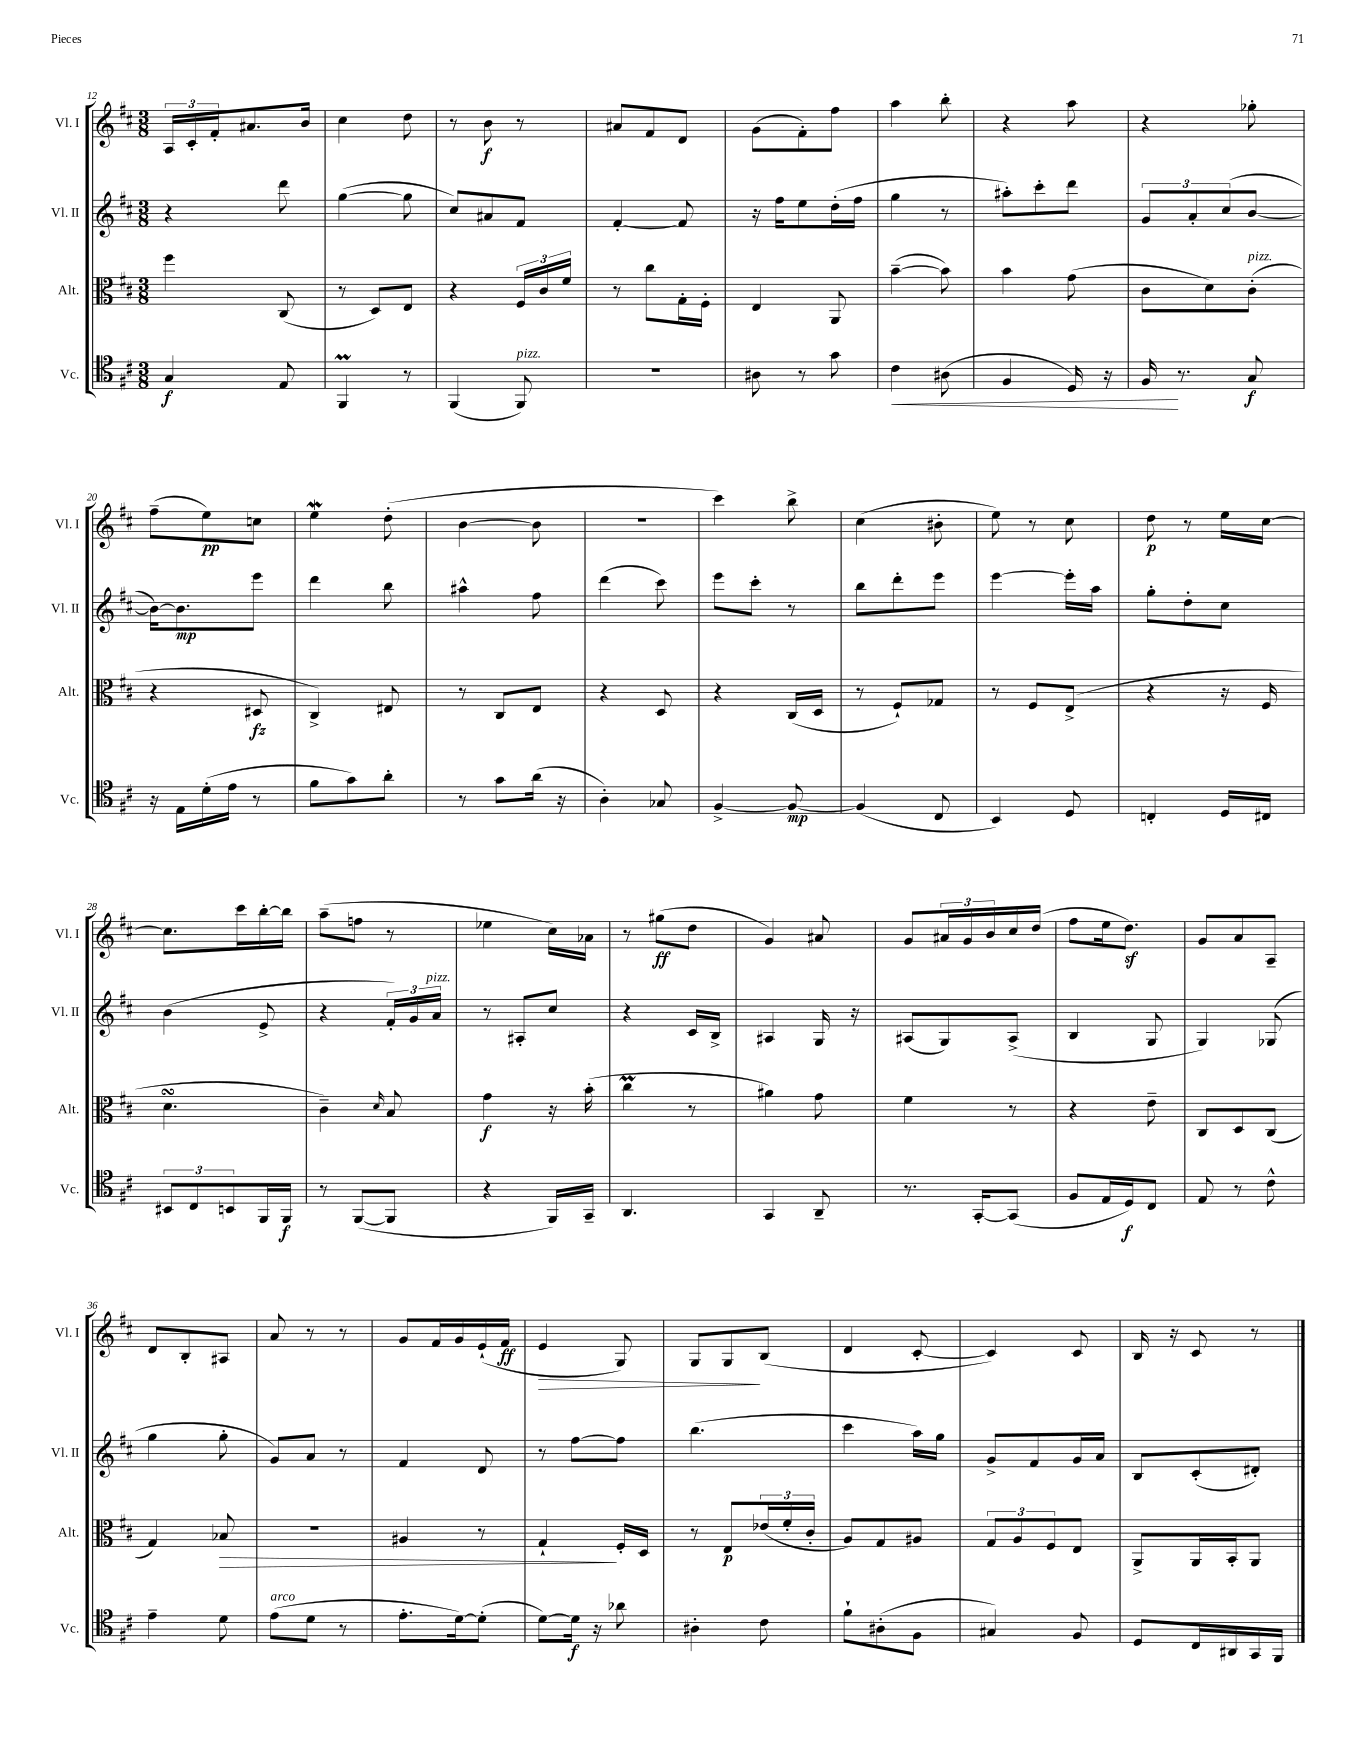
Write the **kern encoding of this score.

**kern	**kern	**kern	**kern
*staff4	*staff3	*staff2	*staff1
*clefC4	*clefC3	*clefG2	*clefG2
*k[f#c#]	*k[f#c#]	*k[f#c#]	*k[f#c#]
*M3/8	*M3/8	*M3/8	*M3/8
4G	4ff#	4r	24A
.	.	.	24c#'
.	.	.	24f#'
.	.	.	8.a#
8E	(8C#	8ddd	.
.	.	.	16b
=	=	=	=
4FF#	8r	([4gg	4cc#
.	8D)	.	.
8r	8E	8gg]	8dd
=	=	=	=
(4FF#	4r	8cc#)	8r
.	.	8a#	8b
8FF#)	24F#	8f#	8r
.	24c#	.	.
.	24f#	.	.
=	=	=	=
4.r	8r	[4f#'	8a#
.	8cc#	.	8f#
.	16G'	8f#]	8d
.	16F#'	.	.
=	=	=	=
8A#	4E	16r	(8g
.	.	16ff#	.
8r	.	8ee	8f#')
8g	8AA	(16dd'	8ff#
.	.	16ff#	.
=	=	=	=
4c#	([4b~	4gg	4aa
(8A#	8b])	8r	8bb'
=	=	=	=
4F#	4b	8aa#')	4r
.	.	8ccc#'	.
16D)	(8g	8ddd	8aa
16r	.	.	.
=	=	=	=
16F#	8c#	12g	4r
8.r	.	.	.
.	.	12a'	.
.	8d)	.	.
.	.	(12cc#	.
8G	(8c#'	[8b	8gg-'
=	=	=	=
16r	4r	16b_)	(8ff#~
16E	.	8.b]	.
(16d'	.	.	8ee)
16e	.	.	.
8r	8D#	8eee	8cc
=	=	=	=
8f#	4C#^)	4ddd	4ee
8g)	.	.	.
8a'	8E#	8bb	(8dd'
=	=	=	=
8r	8r	4aa#^^	[4b
8g	8C#	.	.
(16a	8E	8ff#	8b]
16r	.	.	.
=	=	=	=
4A')	4r	(4ddd	4.r
8G-	8D	8ccc#)	.
=	=	=	=
[4F#^	4r	8eee	4ccc#)
.	.	8ccc#'	.
8F#_	(16C#	8r	8bb^
.	16D	.	.
=	=	=	=
(4F#]	8r	8bb	(4cc#
.	8F#`)	8ddd'	.
8C#	8G-	8eee	8b#'
=	=	=	=
4BB)	8r	[4eee	8ee)
.	8F#	.	8r
8D	(8E^	16eee']	8cc#
.	.	16aa	.
=	=	=	=
4C'	4r	8gg'	8dd
.	.	8dd'	8r
16D	16r	8cc#	16ee
16C#	16F#	.	[16cc#
=	=	=	=
12BB#	4.d	(4b	8.cc#]
12C#	.	.	.
12BB	.	.	.
.	.	.	16ccc#
16FF#	.	8e^	[16bb'
16FF#	.	.	16bb]
=	=	=	=
8r	4c#~)	4r	(8aa~
([8FF#	.	.	8ff
.	16qqd	.	.
8FF#]	8B	24f#')	8r
.	.	24g	.
.	.	24a	.
=	=	=	=
4r	4g	8r	4ee-
.	.	8A#'	.
16FF#)	16r	8cc#	16cc#)
16GG~	(16b'	.	16a-
=	=	=	=
4.AA	4cc#	4r	8r
.	.	.	(8gg#
.	8r	16c#	8dd
.	.	16B^	.
=	=	=	=
4GG	4a#)	4A#	4g)
8AA~	8g	16G	8a#
.	.	16r	.
=	=	=	=
8.r	4f#	(8A#	8g
.	.	8G)	24a#
.	.	.	24g
[16GG'	.	.	.
.	.	.	24b
(8GG]	8r	(8A#^	16cc#
.	.	.	(16dd
=	=	=	=
8F#	4r	4B	8ff#
16E	.	.	16ee
16D)	.	.	8.dd)
8C#	8e~	8G	.
=	=	=	=
8E	8C#	4G)	8g
8r	8D	.	8a
8c#^^	(8C#	(8G-	8A~
=	=	=	=
4e~	4G)	4gg	8d
.	.	.	8B'
8d	8B-	8gg'	8A#
=	=	=	=
(8e	4.r	8g)	8a
8d	.	8a	8r
8r	.	8r	8r
=	=	=	=
8.e'	4A#	4f#	8g
.	.	.	16f#
[16d)	.	.	16g
(8d']	8r	8d	(16e`
.	.	.	16f#
=	=	=	=
[8d)	4G`	8r	4e
16d]	.	[8ff#	.
16r	.	.	.
8a-	16F#'	8ff#]	8G)
.	16D	.	.
=	=	=	=
4A#'	8r	(4.bb	8G
.	8E	.	8G
8c#	(24e-	.	(8B
.	24f#'	.	.
.	24c#'	.	.
=	=	=	=
8f#`	8A)	4ccc#	4d
(8A#'	8G	.	.
8F#	8A#	16aa)	[8c#'
.	.	16gg	.
=	=	=	=
4G#)	12G	8g^	4c#])
.	12A	.	.
.	.	8f#	.
.	12F#	.	.
8F#	8E	16g	8c#
.	.	16a	.
=	=	=	=
8D	8AA^	8B	16B
.	.	.	16r
16C#	16AA	(8c#'	8c#
16AA#	16BB'	.	.
16GG	8AA	8d#')	8r
16FF#	.	.	.
==	==	==	==
*-	*-	*-	*-
